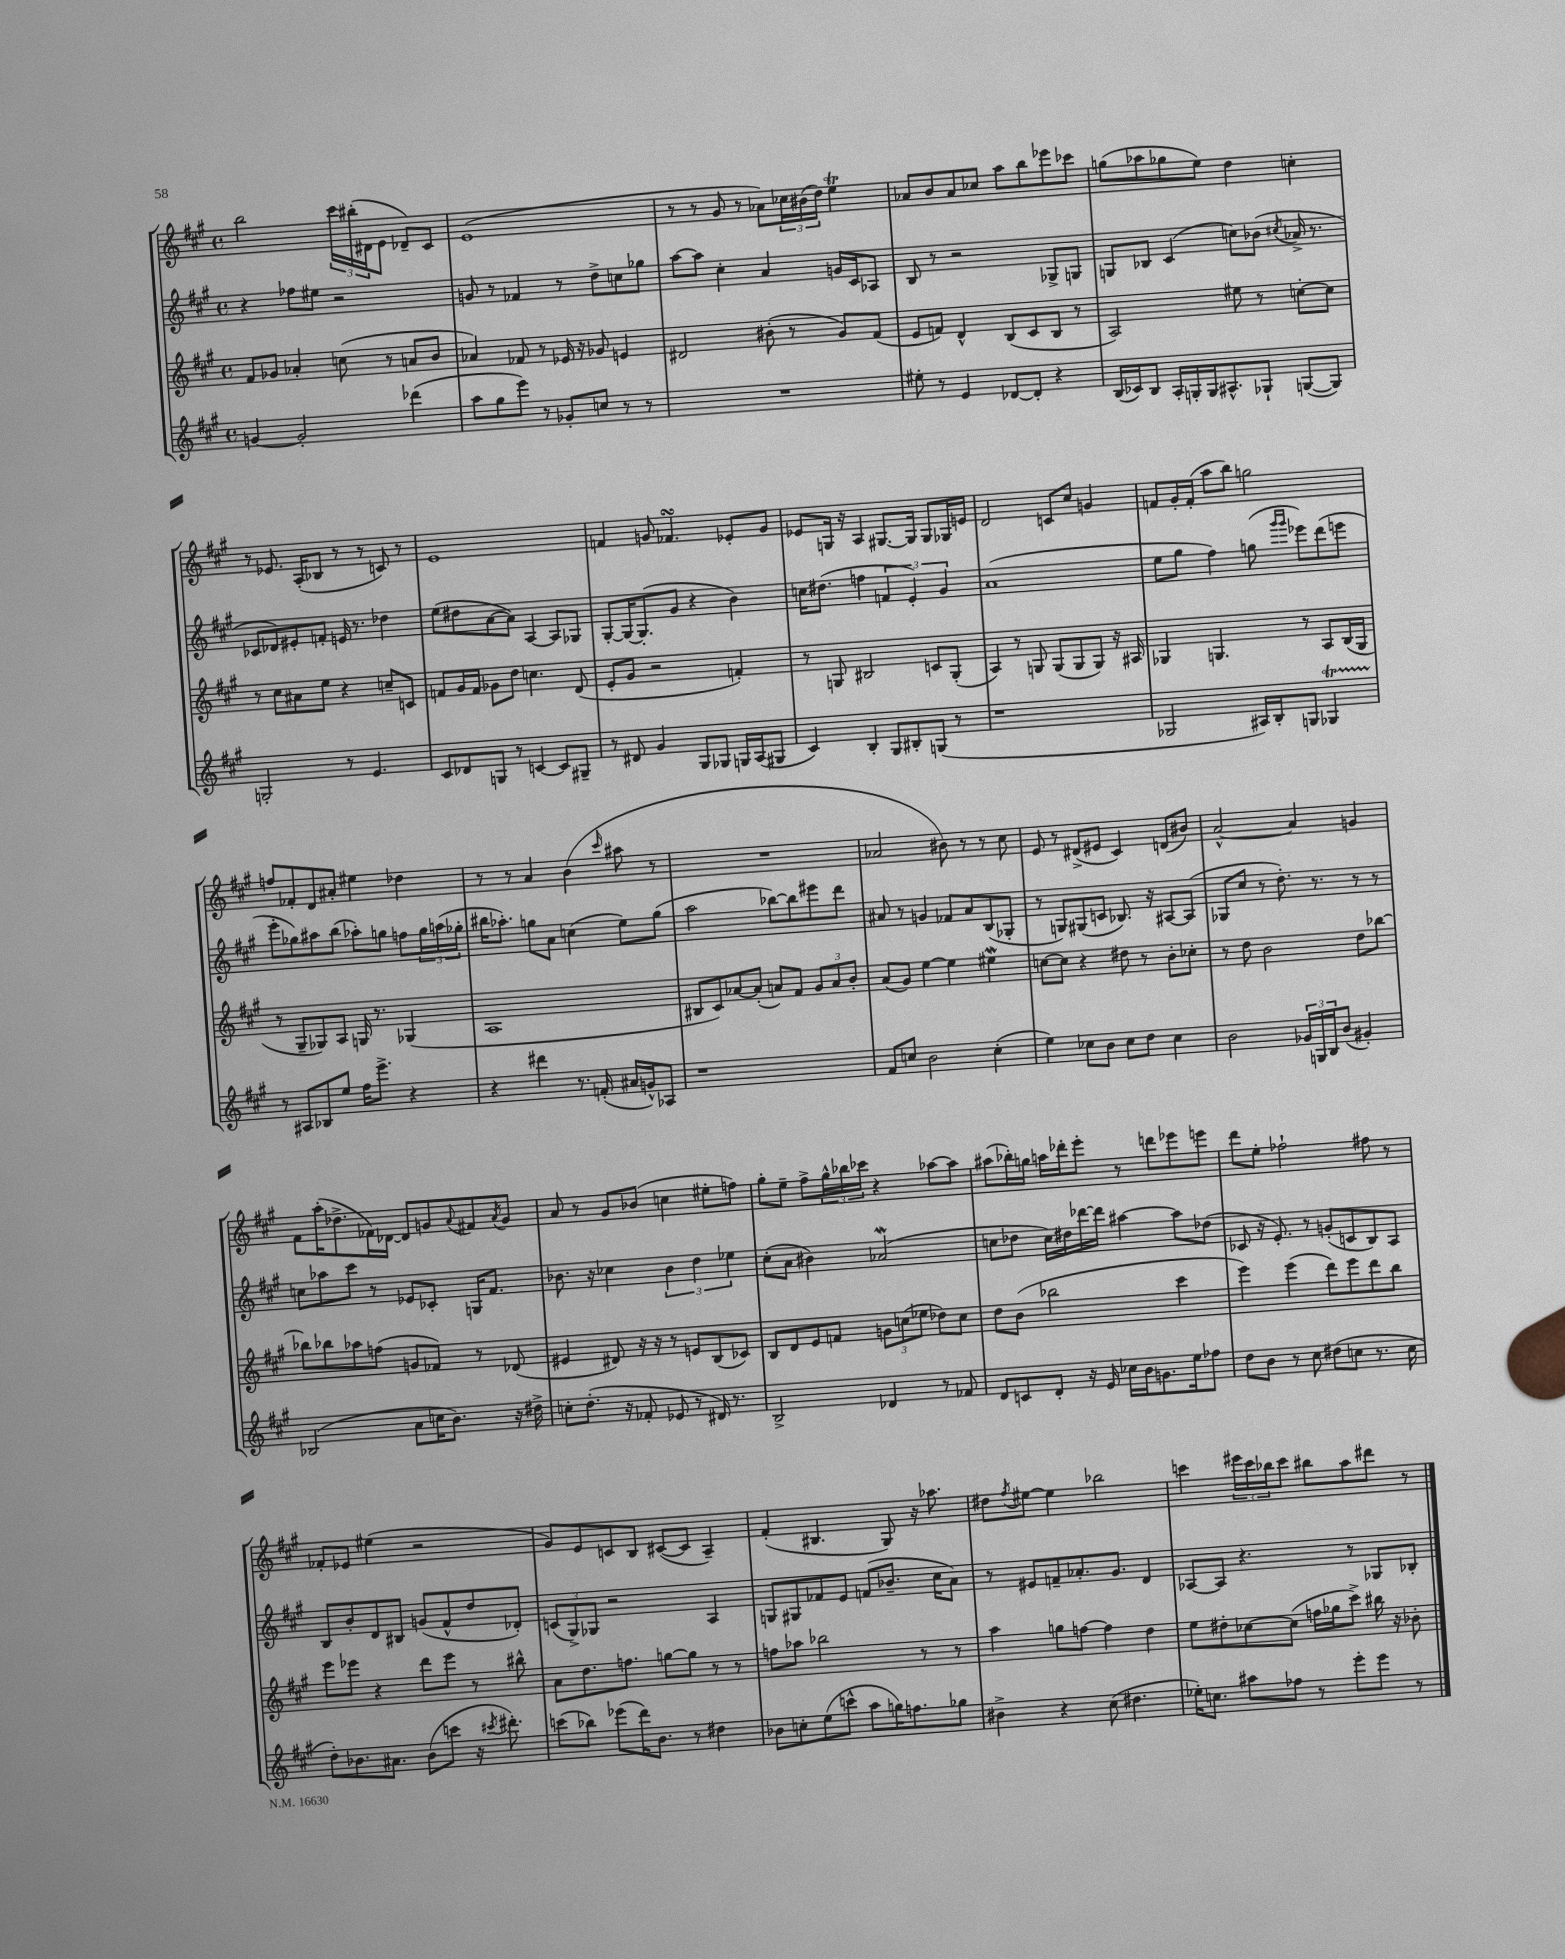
<<
\new StaffGroup <<
\new Staff = "s0" {
    \clef treble \key a \major \defaultTimeSignature \time 4/4
    b''2 \tuplet 3/2 { cis'''16 bis''16-.( dis'16 } e'8 des'8--) cis'8 |
    e'1( |
    r8 r8 gis'8 r8 aes'8) \tuplet 3/2 { ces''16 bis'16( d''16) } e''4\trill |
    aes'8 b'8 aes'8 ces''8 a''8 b''8 ees'''8 ces'''8 |
    g''8( aes''8 ges''8 e''8) d''4 c''4-. |
    r8 ees'8. a16-.( bes8 r8 r8 c'8) r8 |
    e'1 |
    f'4 g'8 fes'4.\turn ees'8-. g'8 |
    ees'8 g16 r16 a4 gis8.~ gis16 gis8 ges16 e'16 |
    d'2 c'8 cis''8 g'4 |
    f'8 gis'16-. f'16-.( a''8 b''8) g''2 |
    f''8 fes'8-. d'8 ais'8-. eis''4 des''4 |
    r8 r8 a'4 b'4( \grace { cis'''16 } ais''8 r8 |
    R1 |
    aes'2 bis'8) r8 r8 cis''8 |
    e'8 r8 dis'8->( eis'8 cis'4) d'8( bis'8) |
    a'2~-^ a'4 g'4 |
    fis'8 a''16-.( des''8.-> fes'16) des'16~ des'8 g'8 \appoggiatura { a'8 } fis'8 \acciaccatura { a'8 } g'8 |
    a'8 r8 gis'8 bes'8( c''4 eis''8-. f''8) |
    gis''8-. e''8-- fis''8-> \tuplet 3/2 { gis''16-^ bes''16 ces'''16 } r4 aes''8~ aes''8 |
    ais''8( bes''16-.) g''16 a''16 des'''16-. e'''8-. r8 d'''8 ees'''8 e'''8 |
    d'''8 e''8-. fes''2-! fis''8 r8 |
    fes'8-. ees'8 eis''4( r2 |
    gis'8) e'8 c'8 b8 cis'8~( cis'8 a4--) |
    fis'4-.( bis4. gis8) r16 aes''8. |
    dis''8 \acciaccatura { fis''8 } eis''8~ eis''4 bes''2 |
    c'''4 \tuplet 3/2 { eis'''16 c'''16 bes''16 } c'''8 bis''8 a''8 dis'''8 r8 \bar "|." |
}
\new Staff = "s1" {
    \clef treble \key a \major \defaultTimeSignature \time 4/4
    r4 fes''8 eis''8 r2 |
    g'8 r8 fes'4 r8 d''8-> c''8 ges''8 |
    a''8~ a''8 cis''4-. a'4 g'16 cis'16 aes8 |
    b8 r8 r2 ges8-> g8 |
    g8 bes8 cis'4( c''8) bes'8( \acciaccatura { cis''8 } aes'16-> r8. |
    ces'8 des'8) eis'8-. f'8-. e'16 r8. des''4 |
    e''8( dis''8 a'8~ a'8) a4~ a8 ges8 |
    gis8~-. gis16~ gis8.-.( gis'8 r4 b'4) |
    c''16 dis''8.( f''4 \tuplet 3/2 { f'4 e'4-.) gis'4 } |
    a'1( |
    e''8 gis''8 fis''4) g''8( \grace { gis'''16 gis'''16 } ees'''8) d'''8( e'''8 |
    e'''8-. ges''8) ais''8 b''8( aes''8-.) g''8 f''8 \tuplet 3/2 { g''16 a''16( ges''16-. } |
    bis''16 aes''8.-.) g''8 a'8 c''4( e''8) g''8( |
    a''2 bes''8~) bes''8 eis'''8 d'''8 |
    ais'8 r8 g'4 fes'8 ais'8 b8( ges8-. |
    r8 g8) gis8( c'8 bes8.) r16 ais8~ ais8( |
    ges8 cis''8 r8 d''8.-.) r8. r8 r8 |
    c''8 aes''8 cis'''8 r8 ees'8 ces'8-. g16 fis'8. |
    bes'8. r16 ces''4 \tuplet 3/2 { bes'4 d''4 ees''4 } |
    cis''8-.( a'8 bis'4) aes'2\mordent( |
    c''8 des''8 c''16) dis''16 des'''16~ des'''16 ais''4~ ais''8 des''8( |
    ces'8 r16 e'8.-.) r8 g'8-.( c'8 b8) a8 |
    b8 b'8-. d'8 bis8 g'8( fis'8-^ d''8 des'8-.) |
    \tuplet 3/2 { c'8( gis8->) ges8 } r2 a4 |
    g8 gis8 fes'8 e'8 f'8( bes'8.-- cis''16 a'8) |
    r8 eis'8 f'8-- aes'8.-. gis'8. d'4 |
    aes8~ aes8 r4. r8 ges8 bes8-. \bar "|." |
}
\new Staff = "s2" {
    \clef treble \key a \major \defaultTimeSignature \time 4/4
    fis'8 ges'8 aes'4-. c''8( r8 a'8 b'8 |
    aes'4) fes'8 r8 ees'16 r16 ges'8 e'4 |
    dis'2 bis'8-.( r8 gis'8) fis'8( |
    e'8 f'8) d'4-^ b8( cis'8 b8 r8 |
    a2) eis''8 r8 c''8~-. c''8 |
    r8 cis''8 ais'8 e''8 r4 c''8-- c'8 |
    f'8 gis'16 f'16 ges'8 d''8 c''4. d'8( |
    e'8-. gis'8 r2 f'4-.) |
    r8 g8 bis2 c'8 g8-.( |
    a4) r8 g8 g8( g8 g8) r16 ais16 |
    ges4 g4. r8 a8 b16( g16 |
    r8 gis8-- ges8) a8 g16 r8. ges4( |
    a1 |
    bis8 cis'8) aes'8~ aes'8-.( a'8) fis'8 \tuplet 3/2 { gis'8 a'8 b'8-. } |
    a'8( gis'8) e''4~ e''4 eis''4\mordent |
    c''8~ c''8 r4 dis''8 r8 b'8-. ces''8-. |
    r8 d''8 b'2 d''8 bes''8~ |
    bes''8 bes''8 aes''8 f''8( g'8 fes'8) r8 des'8( |
    eis'4 dis'8) r16 r16 r8 e'8 b8( ces'8) |
    b8 d'8 e'8 f'8 \tuplet 3/2 { g'8 c''8( ees''8 } des''8) c''8 |
    d''8 b'8( bes''2 cis'''4 |
    e'''4) e'''4( d'''8) e'''8 d'''8 b''8 |
    e'''8 ees'''8 r4 d'''8 ees'''8 r8 bis''8-^ |
    a'8 d''8. f''8. g''8~ g''8 r8 r8 |
    f''8 aes''8 bes''2 r8 r8 |
    a''4 g''8 f''8~ f''4 d''4 |
    e''8 dis''8-. ces''8~ ces''8( f''16 ges''16 cis'''8->) bis''16 r16 bes'8-. \bar "|." |
}
\new Staff = "s3" {
    \clef treble \key a \major \defaultTimeSignature \time 4/4
    g'4~ g'2-. des'''4( |
    a''8 gis''8 e'''8) r8 ges'8-. c''8 r8 r8 |
    R1 |
    eis''8-. r8 e'4 des'8~ des'8-. r4 |
    b16( ces'16) b8 a16-. g16-. g16 ais8.-^ ges8-! g8~( g8) |
    g2-. r8 e'4. |
    cis'8 des'8 g8 r8 c'4~ c'8 gis8-- |
    r8 dis'8 gis'4 gis8 ges8 g16 a16( gis8 |
    cis'4) b4-. gis8 bis8-. g8( r8 |
    r1 |
    ges2 ais16) b16-. g8 ges4\startTrillSpan |
    r8\stopTrillSpan ais8 bes8 e''8 fis''16 e'''8.-> r4 |
    r4 dis'''4 r8. f'16-.( ais'16 g'16-^) aes8 |
    r1 |
    fis'8 c''8 b'2 c''4-.( |
    e''4) ces''8 b'8 ces''8 d''8 ces''4 |
    b'2 \tuplet 3/2 { ges'16 g16 b16 } b'8( gis'4-.) |
    bes2( a'8 c''16 b'8.) r16 dis''16-> |
    c''8-. d''8.-.( r16 fes'8-. ees'8 r8 dis'16) r8. |
    b2-> des'4 r8 fes'8 |
    d'8 c'8 d'8-. r16 e'16 ces''16 b'16 g'8. e''16 fes''8 |
    d''8 b'8 r8 cis''8 dis''8( c''8 r8. c''16 |
    d''8-.) bes'8. ais'8. bes'8( c'''8 r16 \acciaccatura { cis'''8 } dis'''8.-.) |
    c'''8( bes''8) ees'''8( d'''16) b'8. r8 dis''4 |
    bes'8 c''8-. e''8( c'''8-^ a''8 g''16) f''8. ges''8 |
    bis'4-> r4 cis''8( dis''4. |
    ees''16-.) c''8. ais''8 fes''8 r8 e'''8-. e'''8 r8 \bar "|." |
}
>>
>>
\layout { \context { \Score \remove "Bar_number_engraver" } }
